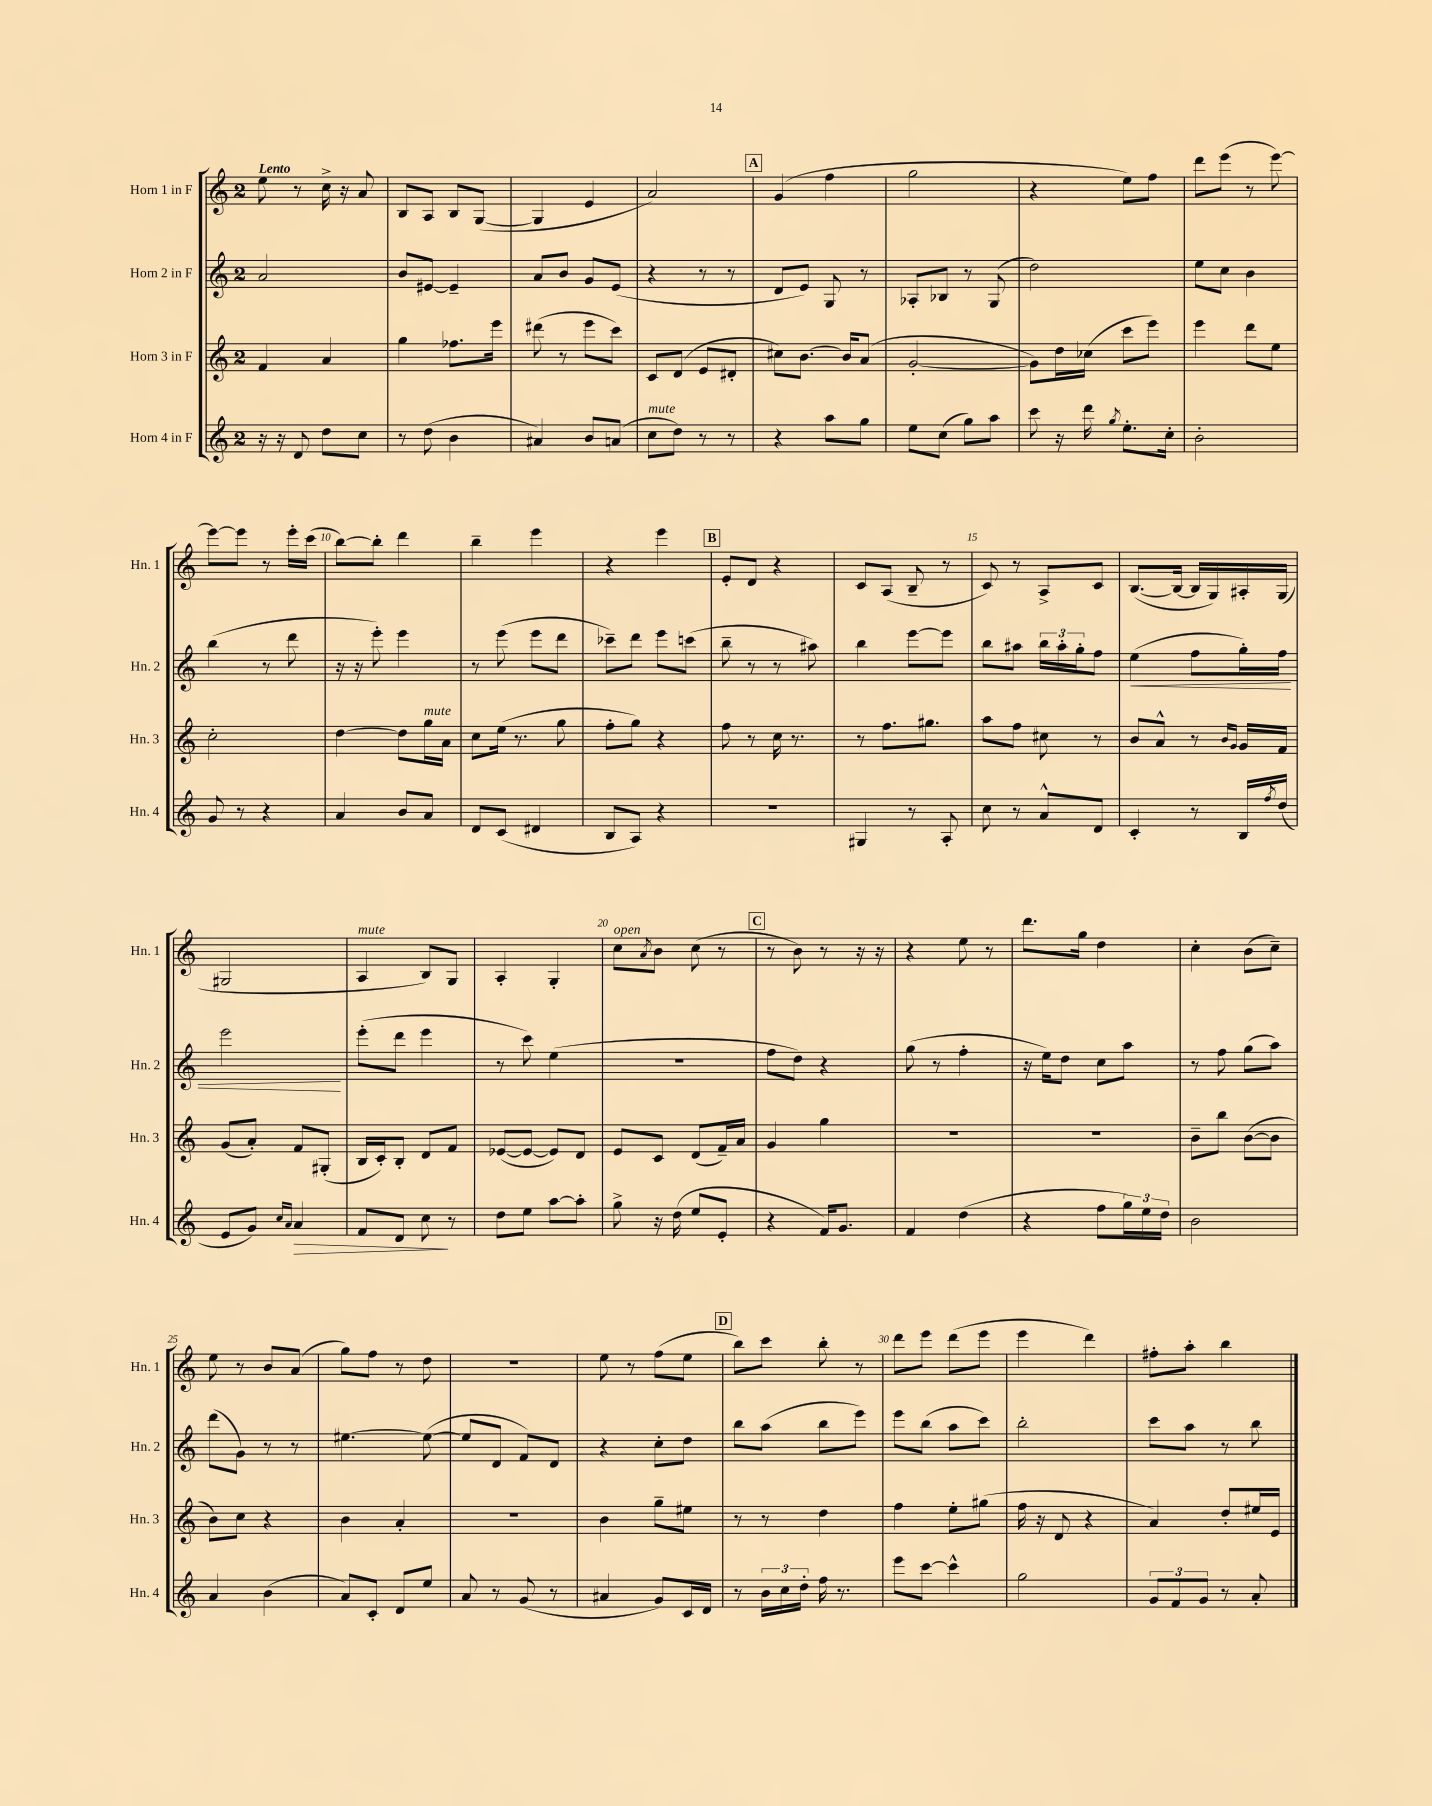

**kern	**kern	**kern	**kern
*staff4	*staff3	*staff2	*staff1
*clefG2	*clefG2	*clefG2	*clefG2
*k[]	*k[]	*k[]	*k[]
*M2/4	*M2/4	*M2/4	*M2/4
16r	4f	2a	8ee
16r	.	.	.
8d	.	.	8r
8dd	4a	.	16cc^
.	.	.	16r
8cc	.	.	8a
=	=	=	=
8r	4gg	8b	8B
(8dd	.	[8e#	8A
4b	8.ff-	4e#~]	8B
.	.	.	([8G
.	16eee	.	.
=	=	=	=
4a#)	(8ddd#	8a	4G]
.	8r	8b	.
8b	8eee	8g	4e
(8a	8ccc)	(8e	.
=	=	=	=
8cc	8c	4r	2a)
8dd)	(8d	.	.
8r	8e	8r	.
8r	8d#'	8r	.
=	=	=	=
4r	8cc#)	8d	(4g
.	[8.b	8e)	.
8aa	.	8G	4ff
.	16b]	.	.
8gg	(8a	8r	.
=	=	=	=
8ee	[2g'	8A-'	2gg
(8cc	.	8B-	.
8gg)	.	8r	.
8aa	.	(8G	.
=	=	=	=
8ccc	8g])	2dd)	4r
16r	16dd	.	.
16ddd	(16cc-	.	.
8qgg	.	.	.
8.ee'	8ccc	.	8ee)
.	8eee)	.	8ff
16cc'	.	.	.
=	=	=	=
2b'	4eee	8ee	8ddd
.	.	8cc	(8eee
.	8ddd	4b	8r
.	8ee	.	[8eee)
=	=	=	=
8g	2cc'	(4bb	8eee_
8r	.	.	8eee]
4r	.	8r	8r
.	.	8ddd	16eee'
.	.	.	(16ccc
=	=	=	=
4a	[4dd	16r	[8bb)
.	.	16r	.
.	.	8eee')	8bb']
8b	8dd]	4eee	4ddd
8a	16gg	.	.
.	16a	.	.
=	=	=	=
8d	8cc	8r	4bb~
(8c	(16ee	(8eee	.
.	8.r	.	.
4d#	.	8eee	4eee
.	8gg	8ddd	.
=	=	=	=
8B	8ff'	8ccc-~)	4r
8A)	8gg)	8ddd	.
4r	4r	8eee	4eee
.	.	(8ccc	.
=	=	=	=
2r	8ff	8bb~	8e'
.	8r	8r	8d
.	16cc	8r	4r
.	8.r	.	.
.	.	8aa#)	.
=	=	=	=
4G#	8r	4bb	8c
.	8.ff	.	(8A
8r	.	[8eee	8B~
.	8.gg#	.	.
8A'	.	8eee]	8r
=	=	=	=
8cc	8aa	8bb	8c)
8r	8ff	8aa#	8r
8a^^	8cc#	24bb	8A^
.	.	24aa#'	.
.	.	24gg'	.
8d	8r	8ff	8c
=	=	=	=
4c'	8b	(4ee	([8.B
.	8a^^	.	.
.	.	.	16B_
8r	8r	8ff	16B]
.	.	.	16G)
.	16qqb	.	.
.	16qqg	.	.
16B	16g	16gg')	16A#'
8qff	.	.	.
(16dd	16f	16ff	(16G
=	=	=	=
8e	(8g	2eee	2G#
8g)	8a')	.	.
16qqcc	.	.	.
16qqa	.	.	.
4a	8f	.	.
.	(8G#'	.	.
=	=	=	=
8f	16B	(8eee'	4A
.	16c')	.	.
8d	8B'	8ddd	.
8cc	8d	4eee	8B)
8r	8f	.	8G
=	=	=	=
8dd	([8e-	8r	4A'
8ee	8e-_	8ccc)	.
[8aa	8e-])	(4ee	4G'
8aa']	8d	.	.
=	=	=	=
8gg^	8e	2r	8cc
.	.	.	8qa
16r	8c	.	8b
(16dd	.	.	.
8ee	(8d	.	(8cc
8e'	16f~)	.	8r
.	16a	.	.
=	=	=	=
4r	4g	8ff	8r
.	.	8dd)	8b)
16f)	4gg	4r	8r
8.g	.	.	.
.	.	.	16r
.	.	.	16r
=	=	=	=
4f	2r	(8gg	4r
.	.	8r	.
(4dd	.	4ff'	8ee
.	.	.	8r
=	=	=	=
4r	2r	16r	8.ddd
.	.	16ee)	.
.	.	8dd	.
.	.	.	16gg
8ff	.	8cc	4dd
24gg)	.	8aa	.
24ee	.	.	.
24dd	.	.	.
=	=	=	=
2b	8b~	8r	4cc'
.	8bb	8ff	.
.	([8b	(8gg	(8b
.	8b]	8aa)	8cc~)
=	=	=	=
4a	8b)	(8ddd	8ee
.	8cc	8g)	8r
(4b	4r	8r	8b
.	.	8r	(8a
=	=	=	=
8a)	4b	[4.ee#	8gg)
8c'	.	.	8ff
8d	4a'	.	8r
8ee	.	(8ee#_	8dd
=	=	=	=
8a	2r	8ee#]	2r
8r	.	8d	.
(8g	.	8f)	.
8r	.	8d	.
=	=	=	=
4a#	4b	4r	8ee
.	.	.	8r
8g)	8gg~	8cc'	(8ff
16c	8ee#	8dd	8ee
16d	.	.	.
=	=	=	=
8r	8r	8bb	8bb)
24b	8r	(8aa	8ccc
24cc	.	.	.
24dd'	.	.	.
16ff	4dd	8bb	8bb'
8.r	.	.	.
.	.	8eee)	8r
=	=	=	=
8eee	4ff	8eee	8ddd
[8ccc	.	(8bb	8eee
4ccc^^]	8ee'	8aa	(8ddd
.	(8gg#	8ccc)	8eee
=	=	=	=
2gg	16ff	2bb'	4eee
.	16r	.	.
.	8d	.	.
.	4r	.	4ddd)
=	=	=	=
12g	4a)	8ccc	8ff#'
12f	.	.	.
.	.	8aa	8aa'
12g	.	.	.
8r	8dd'	8r	4bb
8a'	16ee#	8bb	.
.	16e	.	.
==	==	==	==
*-	*-	*-	*-
